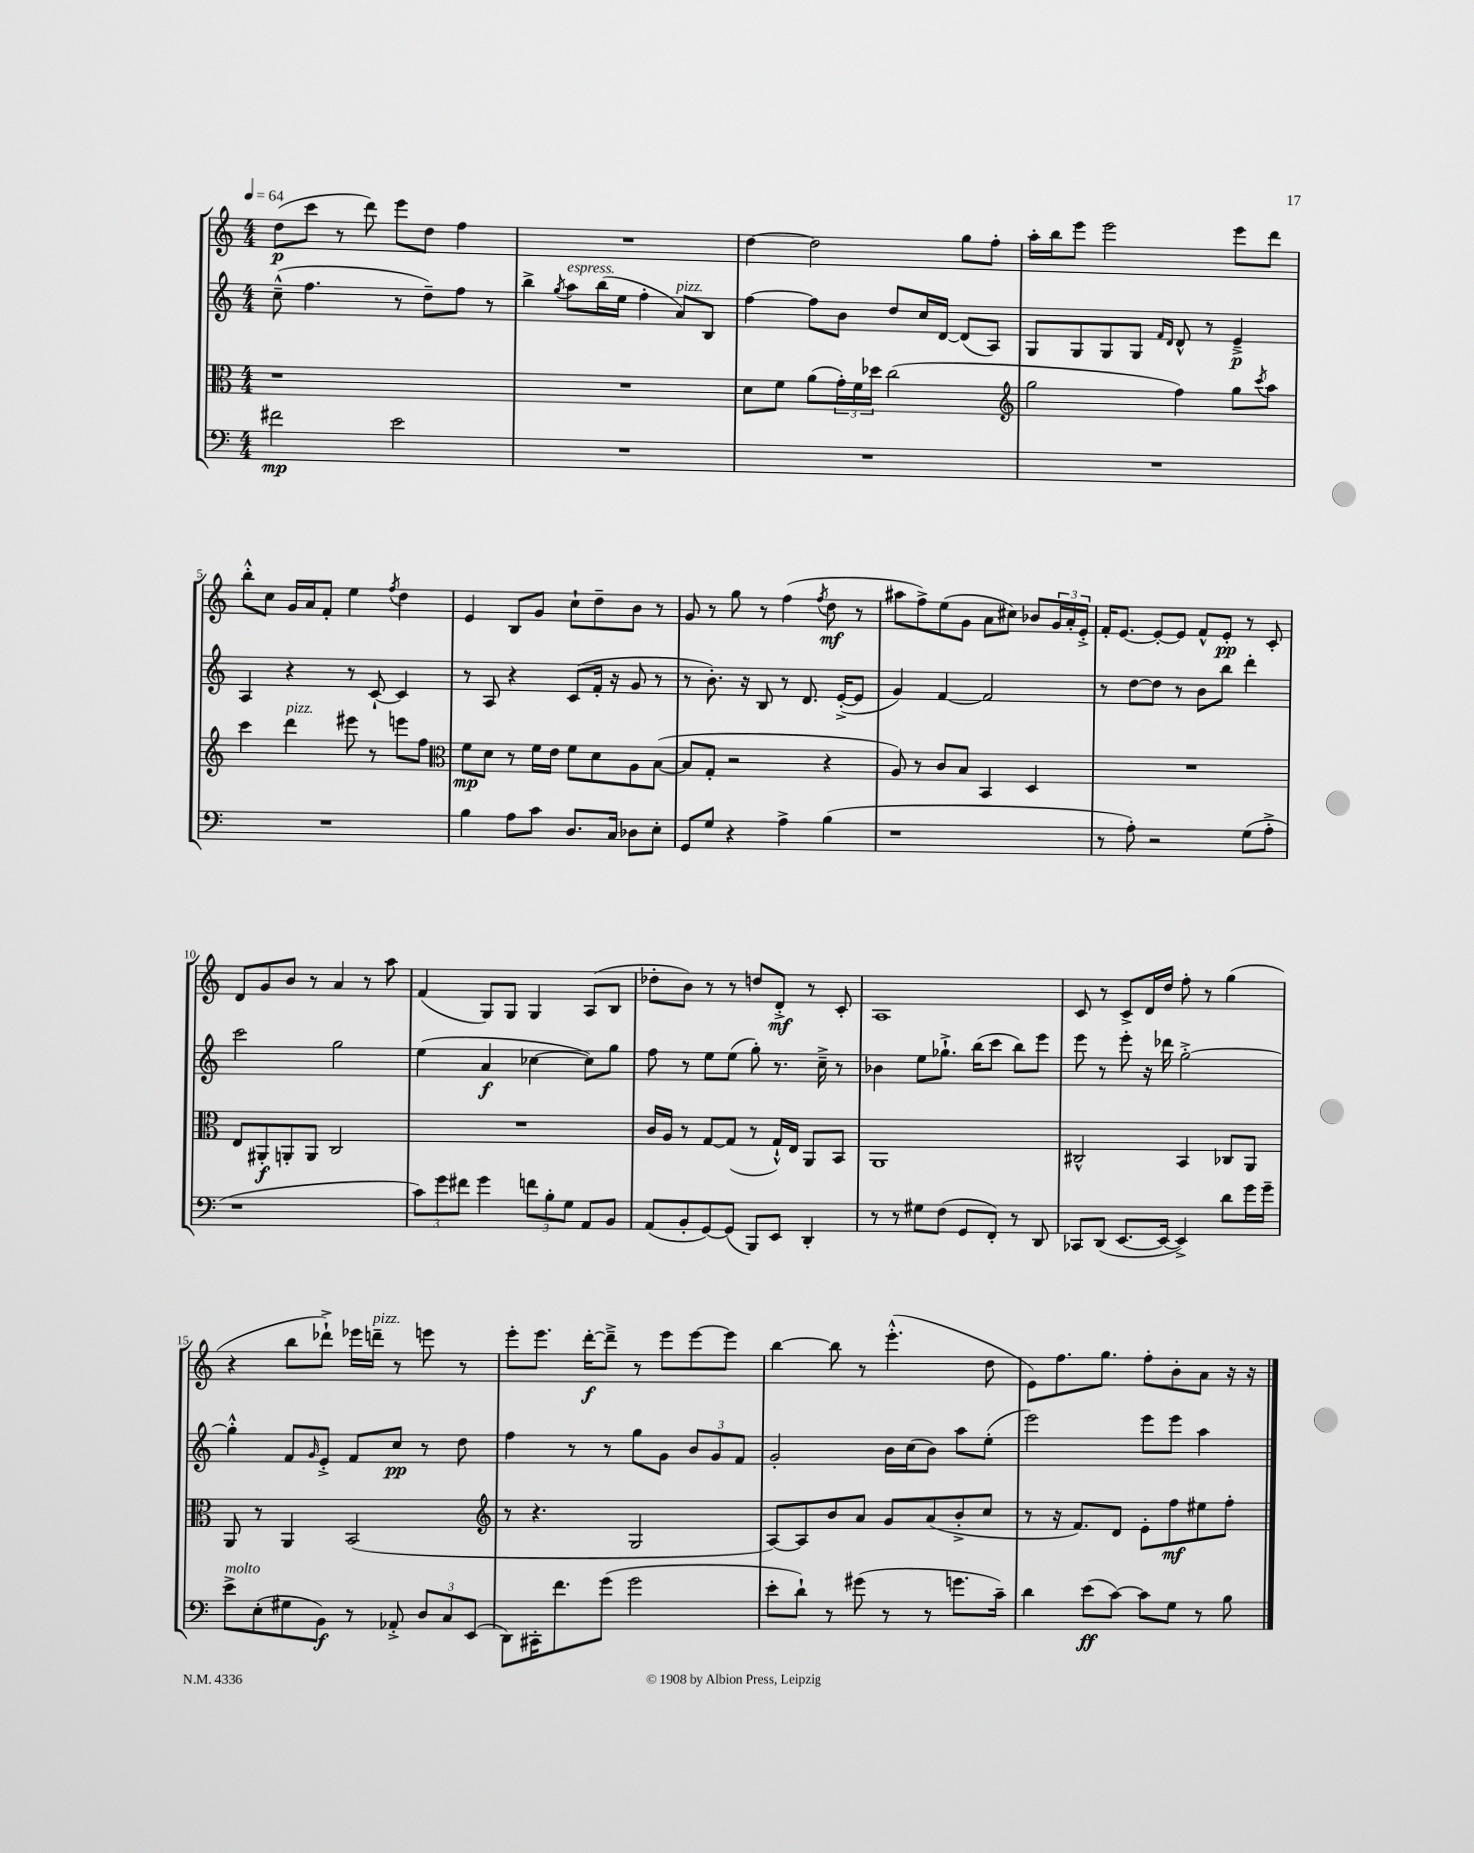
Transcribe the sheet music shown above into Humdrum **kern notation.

**kern	**kern	**kern	**kern
*staff4	*staff3	*staff2	*staff1
*clefF4	*clefC3	*clefG2	*clefG2
*k[]	*k[]	*k[]	*k[]
*M4/4	*M4/4	*M4/4	*M4/4
*MM64	*MM64	*MM64	*MM64
2f#	1r	(8cc~^^	(8dd
.	.	4.ff	8ccc
.	.	.	8r
.	.	.	8ddd)
2e	.	8r	8eee
.	.	8dd~)	8dd
.	.	8ff	4ff
.	.	8r	.
=	=	=	=
1r	1r	4bb^	1r
.	.	8qgg	.
.	.	8aa	.
.	.	(16bb	.
.	.	16ee	.
.	.	4ff'	.
.	.	8a)	.
.	.	8B	.
=	=	=	=
1r	8d	[4ff	[4dd
.	8f	.	.
.	(8a	8ff]	2dd]
.	24g')	8b	.
.	24f	.	.
.	24dd-	.	.
.	(2cc	8dd	.
.	.	16cc	.
.	.	[16d	.
.	.	(8d]	8gg
.	.	8A)	8ff'
=	=	=	=
*	*clefG2	*	*
1r	2gg	8G	16aa'
.	.	.	16bb
.	.	8G	8eee
.	.	8G	2eee
.	.	8G	.
.	.	16qqf	.
.	.	16qqd	.
.	4ff)	8d^^	.
.	.	8r	.
.	8gg	4e~^	8eee
.	8qccc	.	.
.	8aa	.	8ddd
=	=	=	=
1r	4ccc	4A	8bb'^^
.	.	.	8cc
.	4ddd	4r	16g
.	.	.	16a
.	.	.	8f'
.	8eee#	8r	4ee
.	8r	[8c`	.
.	.	.	8qff
.	8eee	4c]	4dd
.	8ff	.	.
=	=	=	=
*	*clefC3	*	*
4B	8f	8r	4e
.	8d	8A	.
8A	8r	4r	8B
8c	16f	.	8g
.	16e	.	.
8.D	8f	(8c	8cc`
.	8d	16f'	8dd~
16C	.	16r	.
8D-	8A	8g	8b
8E'	([8B	8r	8r
=	=	=	=
8GG	8B]	8r	8g
8G	8G'	8.b')	8r
4r	2r	.	8gg
.	.	16r	.
.	.	8B	8r
4A^	.	8r	(4ff
.	.	8.d	.
.	.	.	8qff
(4B	4r	.	8dd
.	.	([16e'^	.
.	.	8e]	8r
=	=	=	=
1r	8A)	4g)	8aa#
.	8r	.	8ff^)
.	8c	[4f	(8ee
.	8B	.	8g
.	4BB	2f]	8a
.	.	.	8cc#)
.	4D	.	8b-
.	.	.	24g
.	.	.	24a'
.	.	.	24e'^
=	=	=	=
8r	1r	8r	16f'
.	.	.	[8.e
8A')	.	[8dd	.
2r	.	8dd]	8e'_
.	.	8r	8e]
.	.	8b	8f^^
.	.	8bb	8e'
(8G	.	4ddd'	8r
8A'^	.	.	8c'
=	=	=	=
1r	8E	2ccc	8d
.	8AA#'	.	8g
.	8AA'	.	8b
.	8AA	.	8r
.	2C	2gg	4a
.	.	.	8r
.	.	.	8aa
=	=	=	=
12c)	1r	(4ee	(4f
12g	.	.	.
12f#	.	.	.
4g	.	4a	8G)
.	.	.	8G
12f	.	[4cc-	4G
12B'	.	.	.
12G	.	.	.
8AA	.	8cc-])	(8A
8BB	.	8gg	8B
=	=	=	=
(8AA	16c	8ff	8dd-'
.	16A	.	.
8BB'	8r	8r	8b)
[8GG)	[8G	8ee	8r
(8GG]	(8G]	(8ee	8r
8BBB)	8r	8gg')	8dd
8EE	16G`^^)	8.r	8d'^
.	16E	.	.
4DD'	8AA	.	8r
.	.	16cc~^	.
.	8BB	8r	8c'
=	=	=	=
8r	1AA	4b-	1A
8r	.	.	.
8G#	.	8ee	.
(8F	.	8.gg-`^	.
8GG	.	.	.
.	.	(16bb	.
8FF')	.	8ccc	.
8r	.	8bb)	.
8DD	.	8eee	.
=	=	=	=
8CC-	2C#^^	8eee	8c
(8DD	.	8r	8r
[8.EE	.	8eee'	8c^
.	.	16r	16d
16EE_	.	16ddd-	16dd
4EE^])	4BB	[2gg'^	8ff'
.	.	.	8r
8d	8C-	.	(4gg
16g	8AA	.	.
16g~	.	.	.
=	=	=	=
8e^	8AA	4gg'^^]	4r
(8E'	8r	.	.
8G#	4AA	8f	8bb
.	.	16qqg	.
8BB)	.	8e'^	8ddd-`^)
8r	(2BB	8f	16eee-
.	.	.	16ddd~
8AA-'^	.	8cc	8r
12D	.	8r	8eee
12C	.	.	.
.	.	8dd	8r
(12EE	.	.	.
=	=	=	=
*	*clefG2	*	*
8DD)	8r	4ff	8eee'
16CC#'	4.r	.	8.eee
8.f	.	.	.
.	.	8r	.
.	.	.	[16ddd'
(8g	.	8r	8ddd~^]
2g	2G	8gg	8r
.	.	8g	8eee
.	.	12b	[8eee
.	.	12g	.
.	.	.	8eee]
.	.	12f	.
=	=	=	=
8e'	[8A)	2g'	[4bb
8d`)	8A]	.	.
8r	8b	.	8bb]
(8g#	8a	.	8r
8r	8g	16b	(4.eee'^^
.	.	(16cc	.
8r	(8a	8b)	.
8.g	8b'^	8aa	.
.	8cc	(8ee'	8dd
16c~)	.	.	.
=	=	=	=
4d	8r	2eee)	8e)
.	16r	.	8.ff
.	8.f)	.	.
(8e	.	.	.
.	.	.	8.gg
[8c)	8d	.	.
8c]	8e'	8eee	8ff'
8G	8ff	8eee	8b'
8r	8ee#	4aa	8a
8B	8ff'	.	16r
.	.	.	16r
==	==	==	==
*-	*-	*-	*-
